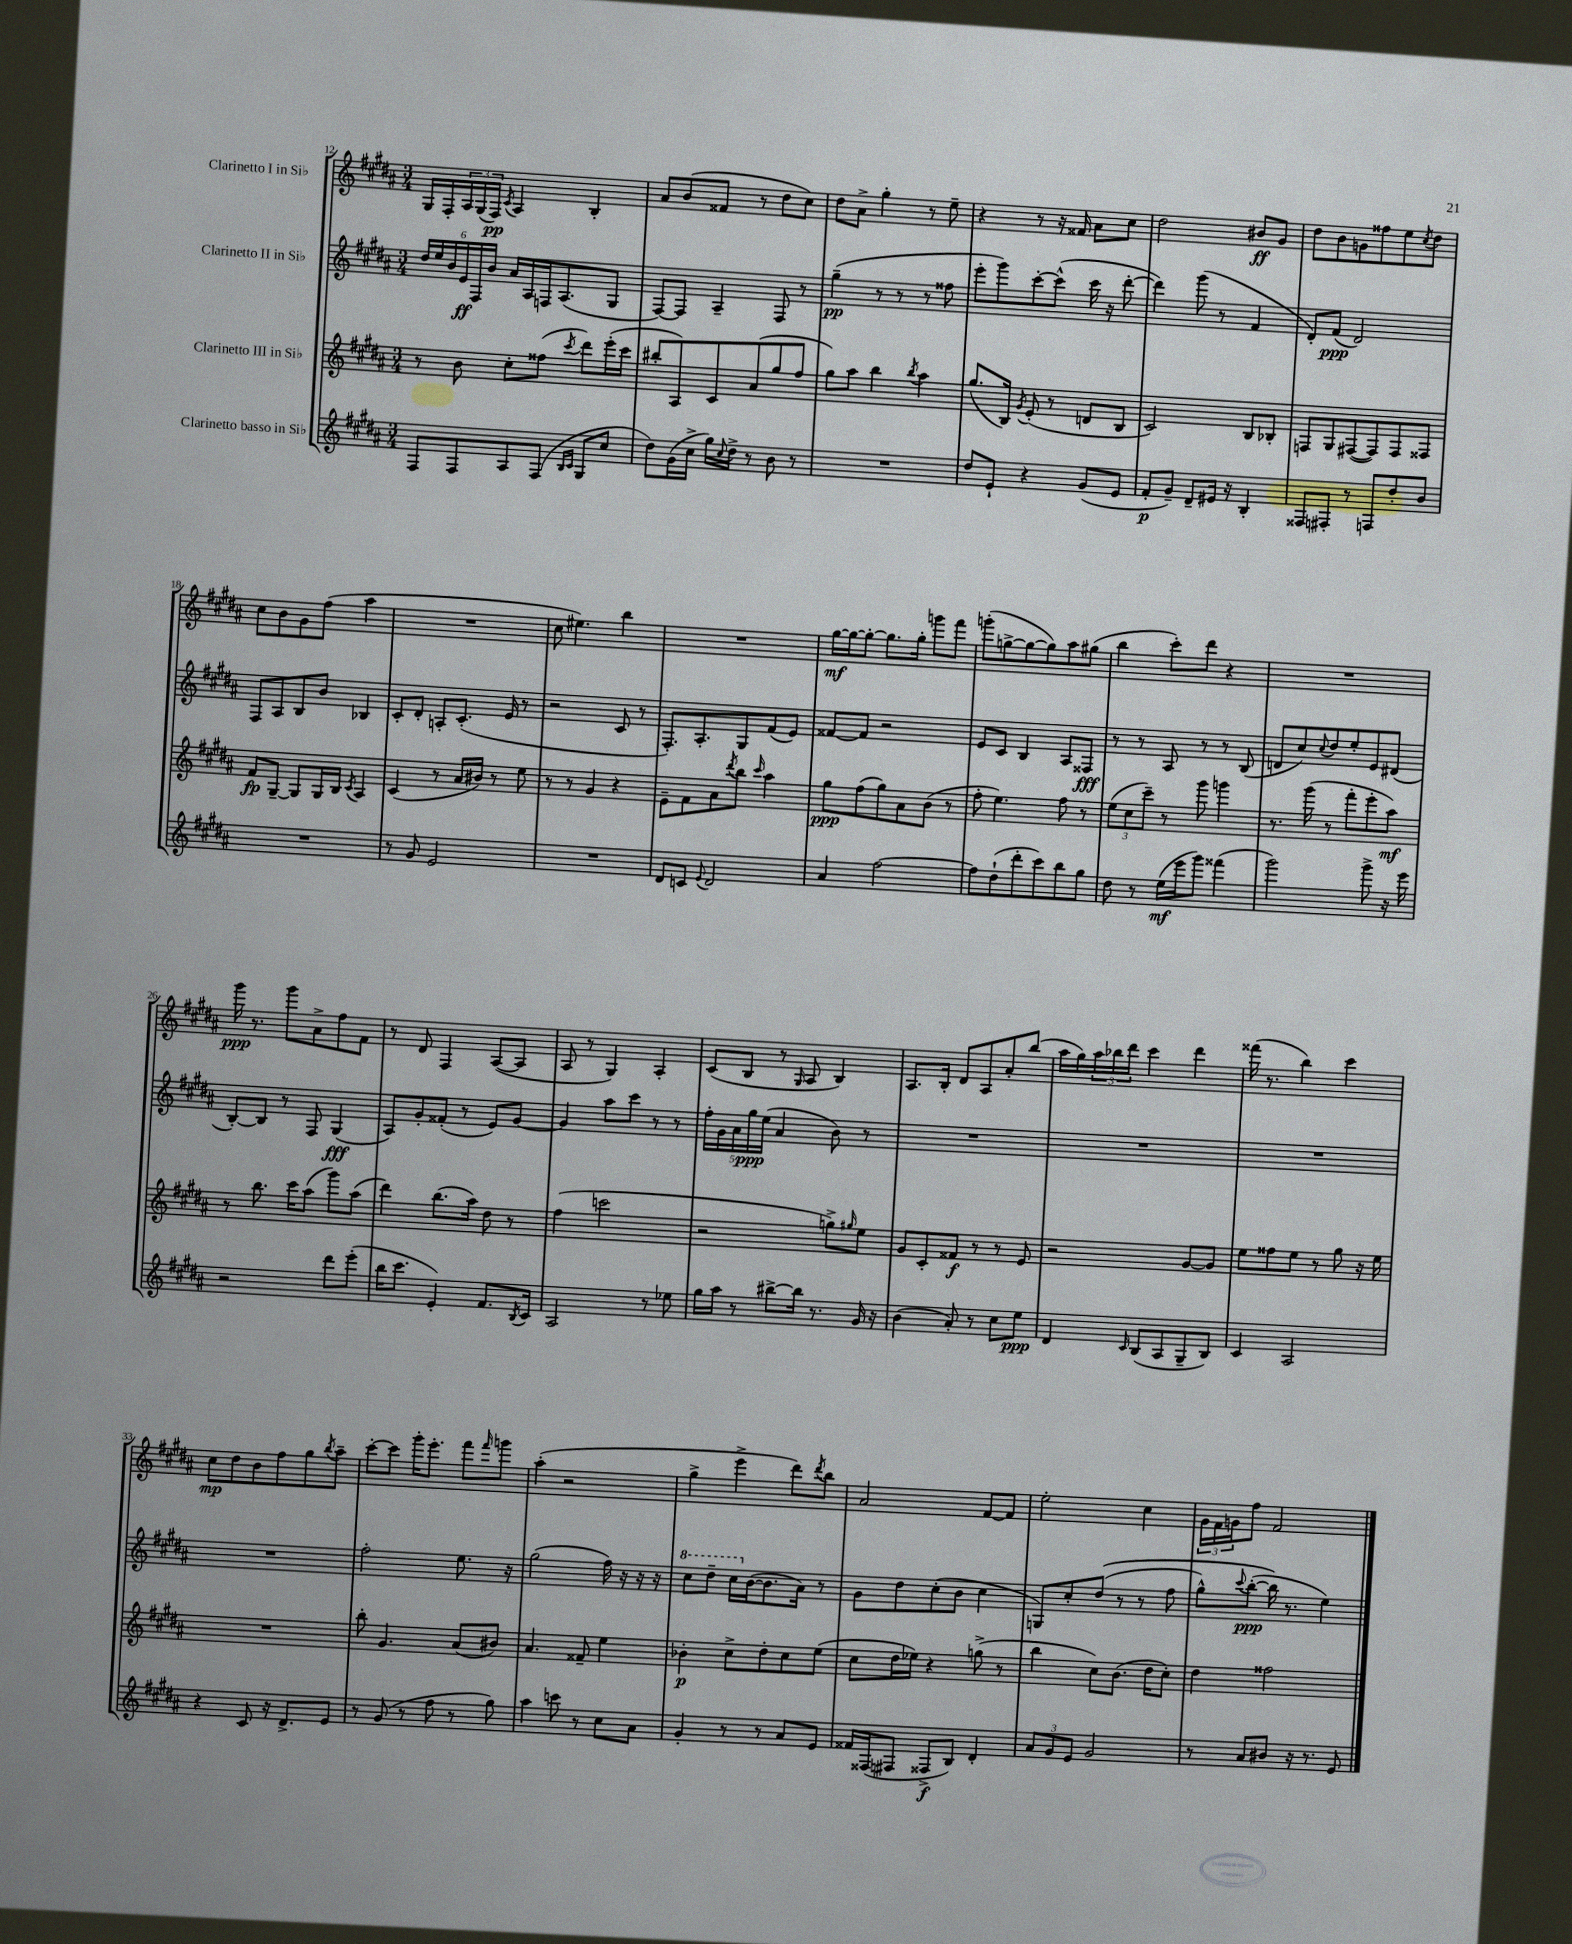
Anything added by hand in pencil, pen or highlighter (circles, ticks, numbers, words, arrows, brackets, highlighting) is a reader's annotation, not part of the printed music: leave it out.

**kern	**kern	**kern	**kern
*staff4	*staff3	*staff2	*staff1
*clefG2	*clefG2	*clefG2	*clefG2
*k[f#c#g#d#a#]	*k[f#c#g#d#a#]	*k[f#c#g#d#a#]	*k[f#c#g#d#a#]
*M3/4	*M3/4	*M3/4	*M3/4
8F#/L	8r	24dd#/LL	16G#/LL
.	.	24ee/	.
.	.	.	16F#'/
.	.	24b/	.
8F#/	8b\	24e/	24A#/
.	.	24F#/	(24G#/
.	.	24b/JJ	24F#/JJ)
.	.	.	8qc#/
8A#/	8cc#'\L	16a#/LL	4A#/
.	.	16A#/	.
(8F#/J	(8ff##\J	16F/J	.
.	.	(8.A#/	.
16qqB/LL	.	.	.
16qqc#/JJ	8qccc#/	.	.
8G#/L	8ddd#\L)	.	4B'/
8cc#/J	(16eee'\L	8G#/J	.
.	16ccc#\JJ	.	.
=	=	=	=
8dd#\L)	8bb#'/L	[8F#/L)	8a#/L
(16g#\L	8A#/)	8F#/]J	(8b/
16cc#^\JJ	.	.	.
16gg#\LL)	8c#/	4A#~/	8f##/J
8qqcc#/	.	.	.
16dd#^\JJ	.	.	.
8r	(8a#/	.	8r
8b\	8gg#/	8F#/	8dd#\L
8r	8ff#/J	8r	8cc#\J)
=	=	=	=
2.r	8gg#\L)	(4gg#~\	8dd#\L
.	8aa#\J	.	8a#^\J
.	4bb\	8r	4gg#'\
.	.	8r	.
.	8qbb/	.	.
.	4aa#\	8r	8r
.	.	8ff##\	8ee~\
=	=	=	=
8dd#/L	(8.gg#/L	8eee'\L	4r
8e`/J	.	8ggg#\)	.
.	16B/Jk)	.	.
.	8qg#/	.	.
4r	(8e'/	[8ccc#'\	8r
.	8r	(8ccc#^^\]J	16r
.	.	.	16f##/
(8g#/L	8d/L	16ccc#\	8a#\L
.	.	16r	.
8e/J	8B/J	[8ddd#'\	8cc#\J
=	=	=	=
8f#'/L	2c#/)	4ddd#\])	2dd#\
8g#~/J)	.	.	.
8d#~/L	.	(8ggg#\	.
16e#/Jk	.	8r	.
16r	.	.	.
4B'/	8B/L	4f#/	8b#/L
.	8B-'/J	.	8g#/J
=	=	=	=
8F##/L	8F/L	8d#'/L)	8dd#\L
8F#'/J	8G#/	(8f#/J	8b\
8r	([8F#/	2d#/)	8g\
8F/L	8F#/])	.	8ff##\
8dd#'/	8F#/	.	8ee\
.	.	.	8qcc#/
8b/J	8F##/J	.	8dd#\J
=	=	=	=
2.r	8f#/L	8F#/L	8cc#\L
.	[8G#~/J	8A#/	8b\
.	8G#/]L	8B/	8g#\
.	16G#/L	8b/J	(8ff#\J
.	16B/JJ	.	.
.	8qc#/	.	.
.	4A#/	4B-/	4aa#\
=	=	=	=
8r	(4c#/	8c#'/L	2.r
8g#/	.	8d#'/J	.
2e/	8r	8A'/L	.
.	16a#/LL	(8.c#'/J	.
.	16b#/JJ)	.	.
.	8r	.	.
.	.	16e/	.
.	8ee\	8r	.
=	=	=	=
2.r	8r	2r	8cc#\
.	8r	.	4.ee#\)
.	4g#/	.	.
.	4r	8c#/	4bb\
.	.	8r	.
=	=	=	=
8d#/L	8e~\L	8.F#'/L)	2.r
8c/J	8f#\	.	.
.	.	8.A#'/	.
8qqe/	.	.	.
2d#/	8a#\	.	.
.	8qddd#/	.	.
.	8bb\J	8G#/	.
.	16qqccc#/	.	.
.	4aa#\	(8f#/	.
.	.	8e/J)	.
=	=	=	=
4a#/	8gg#\L	[8f##/L	[16gg#\LL
.	.	.	16gg#\_J
.	(8ff#\	8f##/]J	8gg#'\_J
[2ff#\	8gg#\)	2r	8.gg#\]L
.	8a#\	.	.
.	.	.	16gg#'\Jk
.	(8b\J	.	8ggg\L
.	8r	.	8fff#\J
=	=	=	=
8ff#\]L	8ff#'\	8e/L	(8ggg'\L
(8dd#`\	4.ee\)	8c#/J	[8gg^\
8ddd#'\	.	4B/	8gg\_
8ccc#\)	.	.	8gg\])
8bb\	8ff#\	8A#/L	8aa#\
8gg#\J	8r	8F##/J	(8gg#\J
=	=	=	=
8dd#\	(12ee\L	8r	4bb\
.	12cc#\	.	.
8r	.	8r	.
.	12ccc#~\J)	.	.
(16ee\LL	8r	8A#/	8ccc#'\L)
16eee\J	.	.	.
8ggg#\J)	8ggg#\	8r	8ddd#\J
(4fff##\	4ggg\	8r	4r
.	.	(8B/	.
=	=	=	=
2ggg#\)	8.r	8d/L	2.r
.	.	8cc#/)	.
.	(16ggg#\	.	.
.	.	8qqcc#/	.
.	8r	8dd#/	.
.	8fff#'\L	8ee'/	.
8ggg#^\	8eee'\	8e/	.
16r	8aa#\J)	(8d#/J	.
16eee\	.	.	.
=	=	=	=
2r	8r	[8B'/L)	16ggg#\
.	.	.	8.r
.	8.bb\	8B/]J	.
.	.	8r	8ggg#\L
.	16ccc#\LK	.	.
.	(8aa#\J	8F#/	8a#^\
8ddd#\L	8ggg#\L)	(4G#/	8ff#\
(8eee'\J	(8aa#\J	.	8f#\J
=	=	=	=
16bb\LK	4ddd#\)	8A#/L)	8r
8.ccc#\J	.	.	.
.	.	8g#'/	8d#/
4e'/)	(8.bb\L	(8f##'/J	4F#/
.	.	8r	.
.	16aa#\Jk)	.	.
8.f#/L	8dd#\	8e/L)	([8A#/L
.	8r	[8g#/J	8A#/]J
8qB/	.	.	.
16c#/Jk	.	.	.
=	=	=	=
2A#/	(4ff#\	4g#/]	8A#/
.	.	.	8r
.	2ccc\	8aa#\L	4G#/)
.	.	8ccc#\J	.
8r	.	8r	4A#'/
8ee-\	.	8r	.
=	=	=	=
16gg#\LL	2r	20ff#'\LL	(8c#/L
.	.	20g#\	.
16aa#\JJ	.	.	.
.	.	20a#\	.
8r	.	.	8B/J
.	.	20gg#\	.
.	.	(20ee\JJ	.
[8bb#^\L	.	4a#/	8r
.	.	.	16qqG#/
16bb#\]Jk	.	.	8A#/
8.r	.	.	.
.	8gg^\L)	8b\)	4B/)
.	16qqgg#/	.	.
16g#/	8ee\J	8r	.
16r	.	.	.
=	=	=	=
(4b\	8g#/L	2.r	8.A#/L
.	8c#'/	.	.
.	.	.	16B'/Jk
8a#'/)	8f##/J	.	8d#/L
8r	8r	.	8A#/
8cc#\L	8r	.	8a#'/
8ee\J	8e/	.	(8bb/J
=	=	=	=
4d#/	2r	2.r	16aa#\LL
.	.	.	16gg#\)
.	.	.	24aa#\
.	.	.	24bb-\
.	.	.	24ddd#\JJ
16qqc#/	.	.	.
(8B/L	.	.	4ccc#\
8A#/	.	.	.
8G#~/	[8g#/L	.	4ddd#\
8B/J)	8g#/]J	.	.
=	=	=	=
4c#/	8ee\L	2.r	(16fff##\
.	.	.	8.r
.	8ff##\	.	.
2A#/	8ee\J	.	4bb\)
.	8r	.	.
.	8gg#\	.	4ccc#\
.	16r	.	.
.	16ee\	.	.
=	=	=	=
4r	2.r	2.r	8cc#\L
.	.	.	8dd#\
8c#/	.	.	8b\
16r	.	.	8ff#\
8.d#^/L	.	.	.
.	.	.	8gg#\
.	.	.	8qbb/
8e/J	.	.	8aa#~\J
=	=	=	=
8r	8bb'\	2ff#'\	[8ccc#'\L
(8g#/	4.g#/	.	8ccc#\]J
8r	.	.	16ggg#'\LK
.	.	.	8.eee'\J
8ff#\	.	.	.
8r	(8a#/L	8.ee\	8fff#\L
.	.	.	16qqfff#/
8gg#\)	8b#/J)	.	8ggg\J
.	.	16r	.
=	=	=	=
4aa#\	4.a#/	(2gg#\	(4aa#'\
8ccc\	.	.	2r
8r	8f##~/	.	.
8cc#\L	4ee\	16ff#\)	.
.	.	16r	.
8a#\J	.	16r	.
.	.	16r	.
=	=	=	=
4g#'/	4b-'\	8ccc#\L	4gg#^\
.	.	8ddd#~\J	.
8r	8cc#^\L	16ccc#\LL	4eee^\
.	.	([16b\J	.
8r	8dd#'\	8.b\]	.
8a#/L	8cc#\	.	8ddd#\L)
.	.	16a#\Jk)	.
.	.	.	8qddd#/
8e/J	(8ee\J	8r	8bb\J
=	=	=	=
16f##/LL	8cc#\L	8g#\L	2a#/
(16F##/J	.	.	.
8F#/J	16dd#\L	8dd#\	.
.	16ee-\JJ)	.	.
8F##^/L	4r	(8cc#'\	.
8B/J)	.	8b\J	.
4d#'/	(8gg^\	4cc#\	[8f#/L
.	8r	.	8f#/]J
=	=	=	=
12a#/L	4bb\	8G/L)	2ee'\
12g#/	.	.	.
.	.	8cc#'/	.
12e/J	.	.	.
2g#/	8cc#\L)	&((8dd#/J	.
.	(8.b\J	8r	.
.	.	8r	4cc#\
.	16dd#\LK	.	.
.	8cc#'\J)	8ff#\	.
=	=	=	=
8r	4dd#\	8gg#^^\L)	24g#\LL
.	.	.	24f#\
.	.	.	24g\J
.	.	8qqccc#/	.
8a#/L	.	([8bb'\J	8ff#\J
8b#/J	2ff##\	16bb\]&)	2f#/
.	.	8.r	.
16r	.	.	.
8.r	.	.	.
.	.	4ee\)	.
8e/	.	.	.
==	==	==	==
*-	*-	*-	*-
